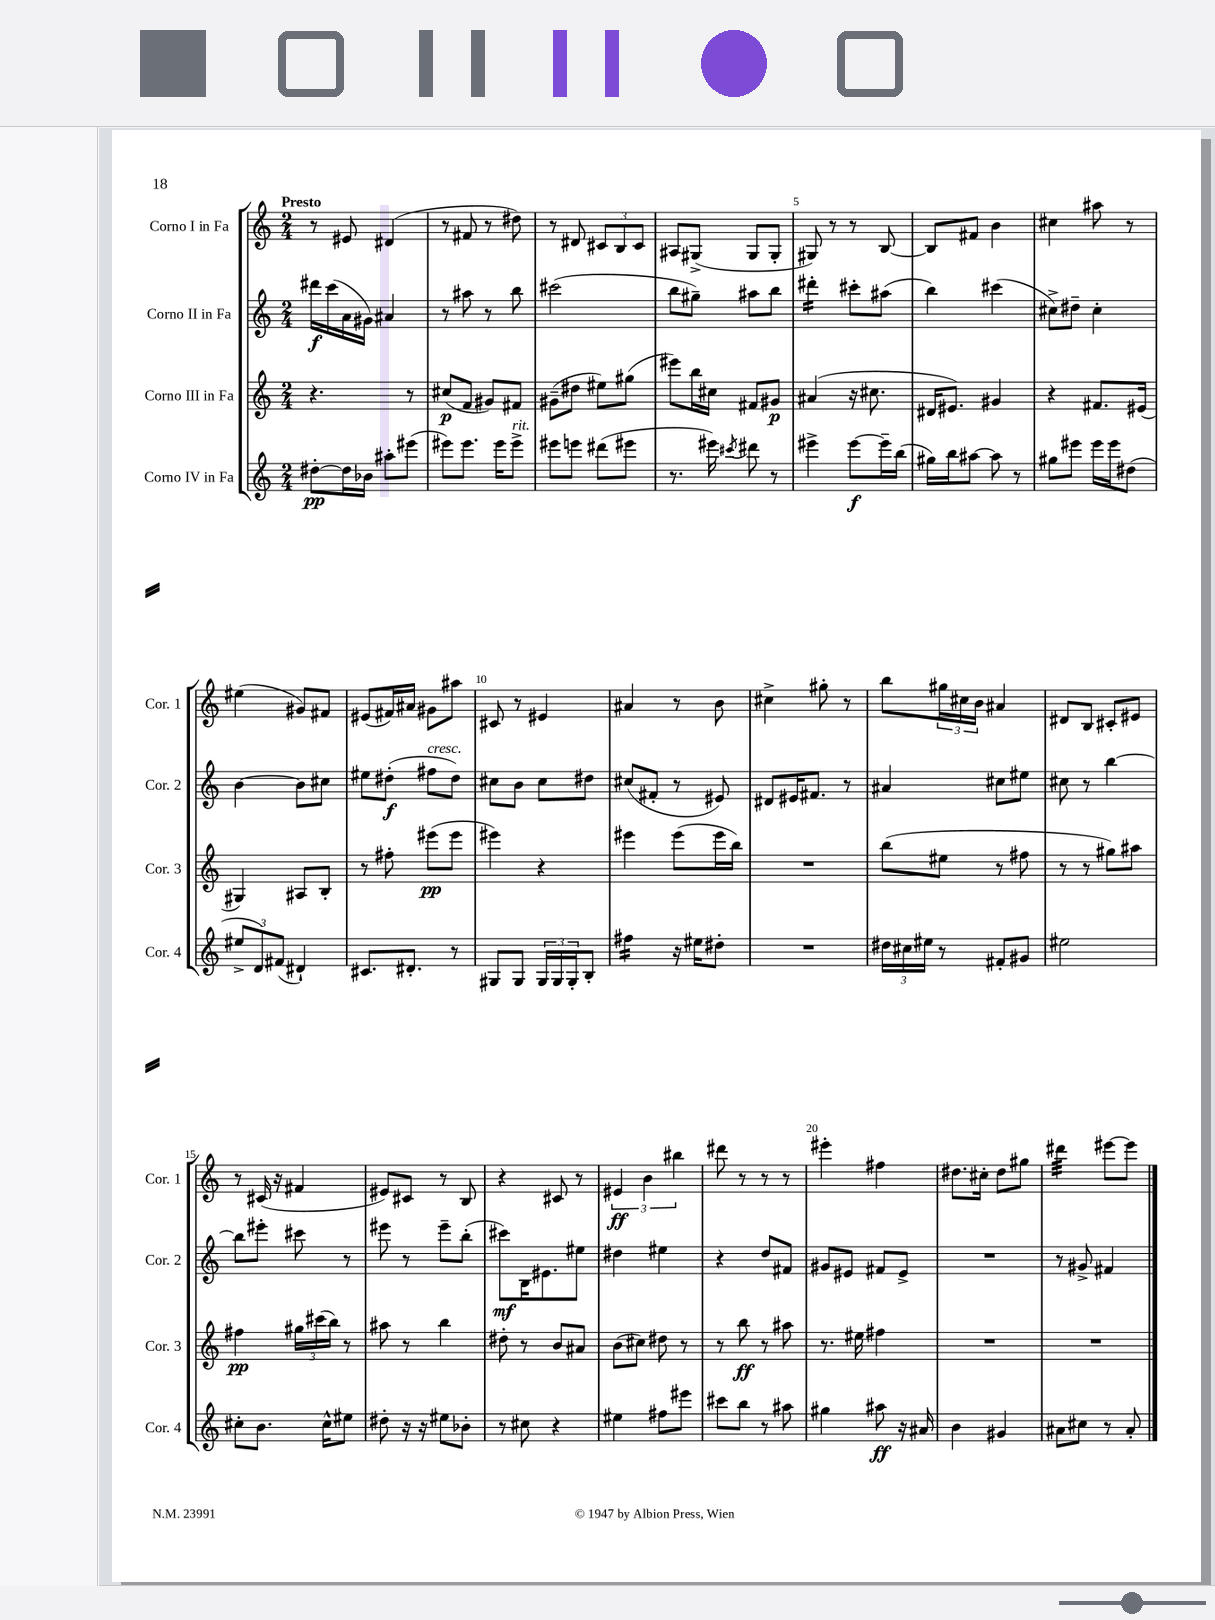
<<
\new StaffGroup <<
\new Staff = "s0" \with { instrumentName = "Corno I in Fa" shortInstrumentName = "Cor. 1" } {
    \clef treble \key c \major \numericTimeSignature \time 2/4 \tempo "Presto"
    r8 eis'8 dis'4( |
    r8 fis'8 r8 dis''8) |
    r8 dis'8 \tuplet 3/2 { cis'8 b8 cis'8 } |
    ais8 gis8->( gis8 gis8-. |
    gis8) r8 r8 b8~ |
    b8 fis'8 b'4 |
    cis''4 ais''8 r8 |
    eis''4( gis'8) fis'8 |
    eis'8( fis'16) ais'16 gis'8 ais''8 |
    cis'8 r8 eis'4 |
    ais'4 r8 b'8 |
    cis''4-> gis''8-. r8 |
    b''8 \tuplet 3/2 { gis''16 cis''16 b'16 } ais'4 |
    dis'8 b8 cis'8-. eis'8 |
    r8 cis'16( r16 fis'4 |
    eis'8) cis'8 r8 b8 |
    r4 cis'8 r8 |
    \tuplet 3/2 { eis'4\ff b'4 bis''4 } |
    dis'''8 r8 r8 r8 |
    eis'''4-. fis''4 |
    dis''8. cis''16-. dis''8 gis''8 |
    dis'''4:32 eis'''8~ eis'''8 \bar "|." |
}
\new Staff = "s1" \with { instrumentName = "Corno II in Fa" shortInstrumentName = "Cor. 2" } {
    \clef treble \key c \major \numericTimeSignature \time 2/4
    dis'''16\f c'''16( a'16 gis'16) ais'4 |
    r8 ais''8 r8 b''8 |
    cis'''2( |
    b''8 gis''8--) ais''8 b''8 |
    dis'''4:16-. cis'''8-. ais''8( |
    b''4) cis'''4( |
    cis''8->) dis''8-- cis''4-. |
    b'4~ b'8 cis''8 |
    eis''8 dis''8-.\f( fis''8^\markup { \italic "cresc." } dis''8) |
    cis''8 b'8 cis''8 dis''8 |
    cis''8( fis'8-. r8 eis'8) |
    dis'8 eis'16 fis'8. r8 |
    ais'4 cis''8 eis''8 |
    cis''8 r8 b''4~ |
    b''8 eis'''8-. cis'''8 r8 |
    eis'''8 r8 eis'''8-- b''8-.( |
    cis'''8\mf) b16 eis'8. eis''8 |
    dis''4 eis''4 |
    r4 d''8 fis'8 |
    gis'8 eis'8 fis'8 eis'8-> |
    R2 |
    r8 gis'8-> fis'4 \bar "|." |
}
\new Staff = "s2" \with { instrumentName = "Corno III in Fa" shortInstrumentName = "Cor. 3" } {
    \clef treble \key c \major \numericTimeSignature \time 2/4
    r4. r8 |
    cis''8\p( f'8 gis'8) fis'8 |
    gis'8--( dis''8 eis''8) gis''8( |
    eis'''8) b''16 cis''16 fis'8 gis'8\p |
    ais'4( r16 cis''8. |
    dis'16 eis'8.) gis'4 |
    r4 fis'8. eis'16( |
    gis4) ais8 b8-. |
    r8 fis''8-. eis'''8\pp( eis'''8 |
    eis'''4) r4 |
    eis'''4 eis'''8( eis'''16 b''16) |
    R2 |
    b''8( eis''8 r8 fis''8 |
    r8 r8 gis''8) ais''8 |
    fis''4\pp \tuplet 3/2 { gis''16 cis'''16( b''16) } r8 |
    ais''8 r8 b''4 |
    dis''8-. r8 b'8 ais'8 |
    b'8( cis''8) dis''8 r8 |
    r8 b''8\ff r8 ais''8 |
    r8. eis''16 fis''4 |
    R2 |
    R2 \bar "|." |
}
\new Staff = "s3" \with { instrumentName = "Corno IV in Fa" shortInstrumentName = "Cor. 4" } {
    \clef treble \key c \major \numericTimeSignature \time 2/4
    dis''8~-.\pp dis''16 bes'16 ais''8-. eis'''8( |
    eis'''8) eis'''8. eis'''16 eis'''8->^\markup { \italic "rit." } |
    eis'''8 e'''8 dis'''8( eis'''8 |
    r8. eis'''16) \acciaccatura { cis'''8 } dis'''8 r8 |
    eis'''4-> eis'''8~\f eis'''16-- b''16( |
    gis''16) b''16 ais''8~ ais''8 r8 |
    gis''8 eis'''8 eis'''16 eis'''16 dis''8( |
    \tuplet 3/2 { eis''8-> d'8) fis'8( } dis'4-!) |
    cis'8. dis'8.-. r8 |
    gis8 gis8 \tuplet 3/2 { gis16 gis16 gis16-. } b8-. |
    fis''4:16 r16 eis''16 dis''8-. |
    R2 |
    \tuplet 3/2 { dis''16 cis''16 eis''16 } r8 fis'8-. gis'8 |
    eis''2 |
    cis''8-. b'8. cis''16-^ eis''8 |
    dis''8-. r16 r16 eis''8 bes'8-. |
    r8 cis''8 r4 |
    eis''4 fis''8 eis'''8 |
    cis'''8 b''8 r8 ais''8 |
    gis''4 ais''8\ff r16 ais'16 |
    b'4 gis'4 |
    ais'8 cis''8 r8 ais'8-. \bar "|." |
}
>>
>>
\layout { \context { \Score \override BarNumber.break-visibility = ##(#f #t #t) barNumberVisibility = #(every-nth-bar-number-visible 5) } }
